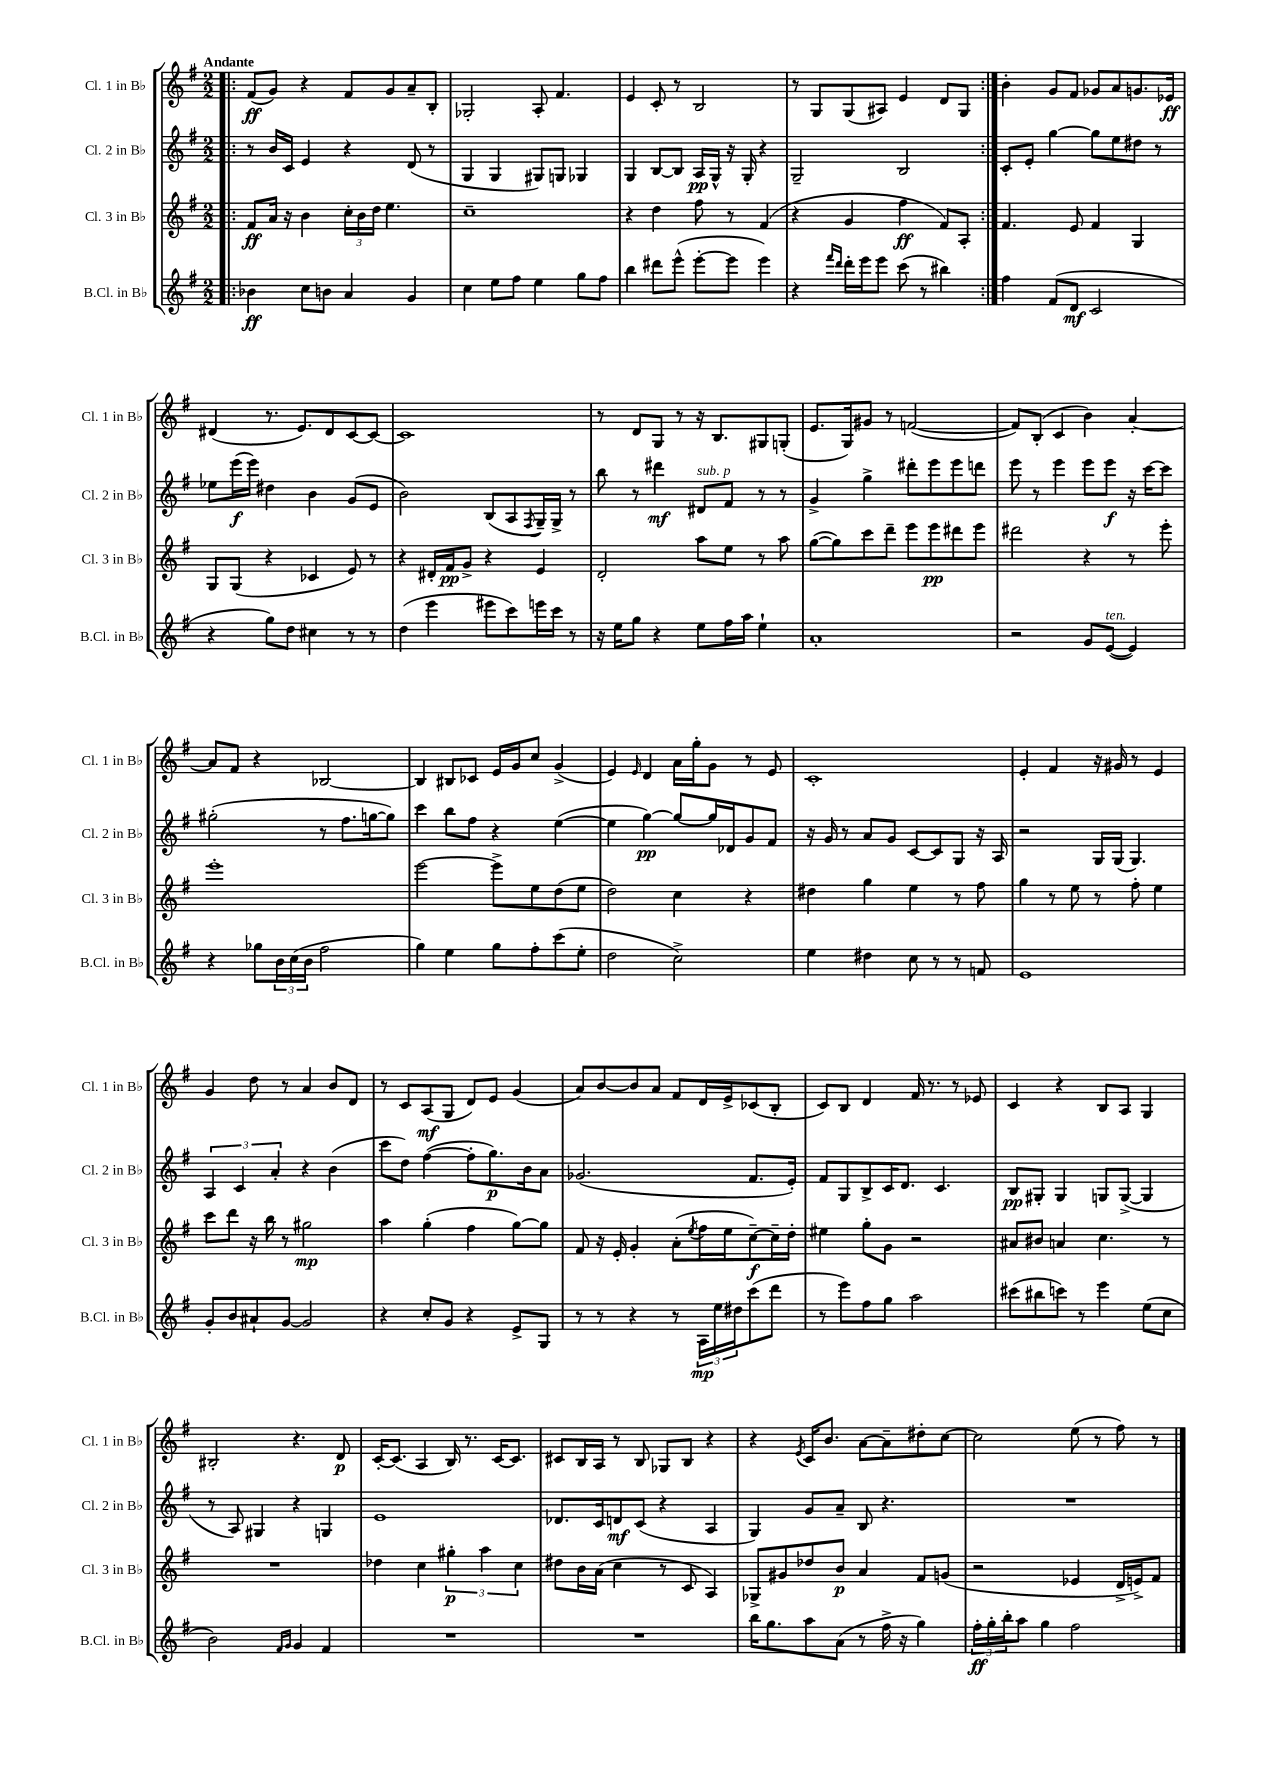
<<
\new StaffGroup <<
\new Staff = "s0" \with { instrumentName = "Cl. 1 in Bb" shortInstrumentName = "Cl. 1 in Bb" } {
    \clef treble \key g \major \numericTimeSignature \time 2/2 \tempo "Andante"
    \repeat volta 2 { \bar ".|:" fis'8\ff( g'8) r4 fis'8 g'8 a'8-- b8-. |
    ges2-. a8-. fis'4. |
    e'4 c'8-. r8 b2 |
    r8 g8 g8( ais8) e'4 d'8 g8 | }
    b'4-. g'8 fis'8 ges'8 a'8 g'8. ees'16\ff |
    dis'4( r8. e'8.) dis'8 c'8~ c'8~ |
    c'1 |
    r8 d'8 g8 r8 r16 b8. gis8 g8-.( |
    e'8. g16) gis'8 r8 f'2~( |
    f'8) b8-.( c'4 b'4) a'4~-. |
    a'8 fis'8 r4 bes2~ |
    bes4 bis8 ces'8 e'16 g'16 c''8 g'4->( |
    e'4) \grace { e'16 } d'4 a'16 g''16-. g'8 r8 e'8 |
    c'1-. |
    e'4-. fis'4 r16 gis'16 r8 e'4 |
    g'4 d''8 r8 a'4 b'8 d'8 |
    r8 c'8 a8\mf( g8 d'8) e'8 g'4( |
    a'8) b'8~ b'8 a'8 fis'8 d'16 e'16-> ces'8( b8-. |
    c'8) b8 d'4 fis'16 r8. r8 ees'8 |
    c'4 r4 b8 a8 g4 |
    bis2-. r4. d'8\p |
    c'16~-. c'8.( a4 b16) r8. c'16~ c'8. |
    cis'8 b16 a16 r8 b8 ges8 b8 r4 |
    r4 \acciaccatura { e'8 } c'16 b'8. a'8~ a'8-- dis''8-. c''8~ |
    c''2 e''8( r8 fis''8) r8 \bar "|." |
}
\new Staff = "s1" \with { instrumentName = "Cl. 2 in Bb" shortInstrumentName = "Cl. 2 in Bb" } {
    \clef treble \key g \major \numericTimeSignature \time 2/2
    \repeat volta 2 { \bar ".|:" r8 b'16 c'16 e'4 r4 d'8( r8 |
    g4 g4 gis8) g8 ges4 |
    g4 b8~ b8 a16\pp g16-^ r16 g16-. r4 |
    g2-- b2 | }
    c'8-. e'8-. g''4~ g''8 e''8 dis''8 r8 |
    ees''8 e'''16\f( e'''16) dis''4 b'4 g'8( e'8 |
    b'2) b8( a8 \acciaccatura { fis8 } g16--) g16-> r8 |
    b''8 r8 dis'''4\mf dis'8^\markup { \italic "sub. p" } fis'8 r8 r8 |
    g'4-> g''4-> dis'''8-. e'''8 e'''8 d'''8 |
    e'''8 r8 e'''4 e'''8 e'''8\f r16 c'''16~ c'''8 |
    gis''2-.( r8 fis''8. g''16~ g''8) |
    c'''4 b''8 fis''8 r4 e''4~( |
    e''4 g''4~\pp) g''8~ g''16 des'16 g'8 fis'8 |
    r16 g'16 r8 a'8 g'8 c'8~ c'8 g8 r16 a16 |
    r2 g16 g16( g4.) |
    \tuplet 3/2 { a4 c'4 a'4-. } r4 b'4( |
    c'''8 d''8) fis''4~( fis''8-. g''8.\p) b'16 a'8 |
    ges'2.( fis'8. e'16-.) |
    fis'8 g8 b8-> c'16 d'8. c'4. |
    b8\pp gis8-. gis4 g8 g8~->( g4 |
    r8 a8) gis4 r4 g4 |
    e'1 |
    des'8. c'16 d'8\mf c'8( r4 a4 |
    g4) g'8 a'8-- b8 r4. |
    R1 \bar "|." |
}
\new Staff = "s2" \with { instrumentName = "Cl. 3 in Bb" shortInstrumentName = "Cl. 3 in Bb" } {
    \clef treble \key g \major \numericTimeSignature \time 2/2
    \repeat volta 2 { \bar ".|:" fis'8\ff a'16 r16 b'4 \tuplet 3/2 { c''16-. b'16 d''16 } e''4. |
    c''1-- |
    r4 d''4 fis''8 r8 fis'4( |
    r4 g'4 fis''4\ff fis'8) a8-. | }
    fis'4. e'8 fis'4 g4 |
    g8 g8( r4 ces'4 e'8) r8 |
    r4 dis'16-. fis'16\pp g'8-> r4 e'4 |
    d'2-. a''8 e''8 r8 a''8 |
    g''8~( g''8) c'''8 d'''8-- e'''8 e'''8\pp dis'''8 e'''8 |
    dis'''2 r4 r8 e'''8-. |
    e'''1-. |
    e'''2~ e'''8-> e''8 d''8( e''8 |
    d''2) c''4 r4 |
    dis''4 g''4 e''4 r8 fis''8 |
    g''4 r8 e''8 r8 fis''8-. e''4 |
    c'''8 d'''8 r16 b''16 r8 gis''2\mp |
    a''4 g''4-.( fis''4 g''8~) g''8 |
    fis'8 r16 e'16-. g'4-. a'8-.( \acciaccatura { e''8 } fis''16 e''16 c''8~--\f) c''16-- d''16-. |
    eis''4 g''8-. g'8 r2 |
    ais'8 bis'8 a'4 c''4. r8 |
    R1 |
    des''4 c''4 \tuplet 3/2 { gis''4-.\p a''4 c''4 } |
    dis''8 b'16 a'16( c''4 r8 c'8 a4) |
    ges8-> gis'8 des''8 b'8\p a'4 fis'8 g'8( |
    r2 ees'4 d'16-> e'16->) fis'8 \bar "|." |
}
\new Staff = "s3" \with { instrumentName = "B.Cl. in Bb" shortInstrumentName = "B.Cl. in Bb" } {
    \clef treble \key g \major \numericTimeSignature \time 2/2
    \repeat volta 2 { \bar ".|:" bes'4\ff c''8 b'8 a'4 g'4 |
    c''4 e''8 fis''8 e''4 g''8 fis''8 |
    b''4 dis'''8 e'''8-^( e'''8~-. e'''8 e'''4) |
    r4 \grace { fis'''16 d'''16 } d'''16-. e'''16 e'''8 c'''8( r8 bis''4) | }
    fis''4 fis'8( d'8\mf c'2 |
    r4 g''8) d''8 cis''4 r8 r8 |
    d''4( e'''4 eis'''8 c'''8) e'''16 c'''16 r8 |
    r16 e''16 g''8 r4 e''8 fis''16 a''16 e''4-! |
    a'1-. |
    r2 g'8 e'8~^\markup { \italic "ten." }( e'4) |
    r4 ges''8 \tuplet 3/2 { b'16 c''16( b'16 } fis''2 |
    g''4) e''4 g''8 fis''8-. c'''8( e''8-. |
    d''2 c''2->) |
    e''4 dis''4 c''8 r8 r8 f'8 |
    e'1 |
    g'8-. b'8 ais'8-! g'8~ g'2 |
    r4 c''8-. g'8 r4 e'8-> g8 |
    r8 r8 r4 r8 \tuplet 3/2 { a16\mp e''16 dis''16 } c'''8( d'''8 |
    r8 e'''8) fis''8 g''8 a''2 |
    cis'''8( bis''8 c'''8) r8 e'''4 e''8( c''8 |
    b'2) \grace { fis'16 g'16 } g'4 fis'4 |
    R1 |
    R1 |
    b''16 g''8. a''8 a'8( r8 fis''16-> r16 g''4) |
    \tuplet 3/2 { fis''16-.\ff g''16-. b''16-. } a''8 g''4 fis''2 \bar "|." |
}
>>
>>
\layout { \context { \Score \remove "Bar_number_engraver" } }
